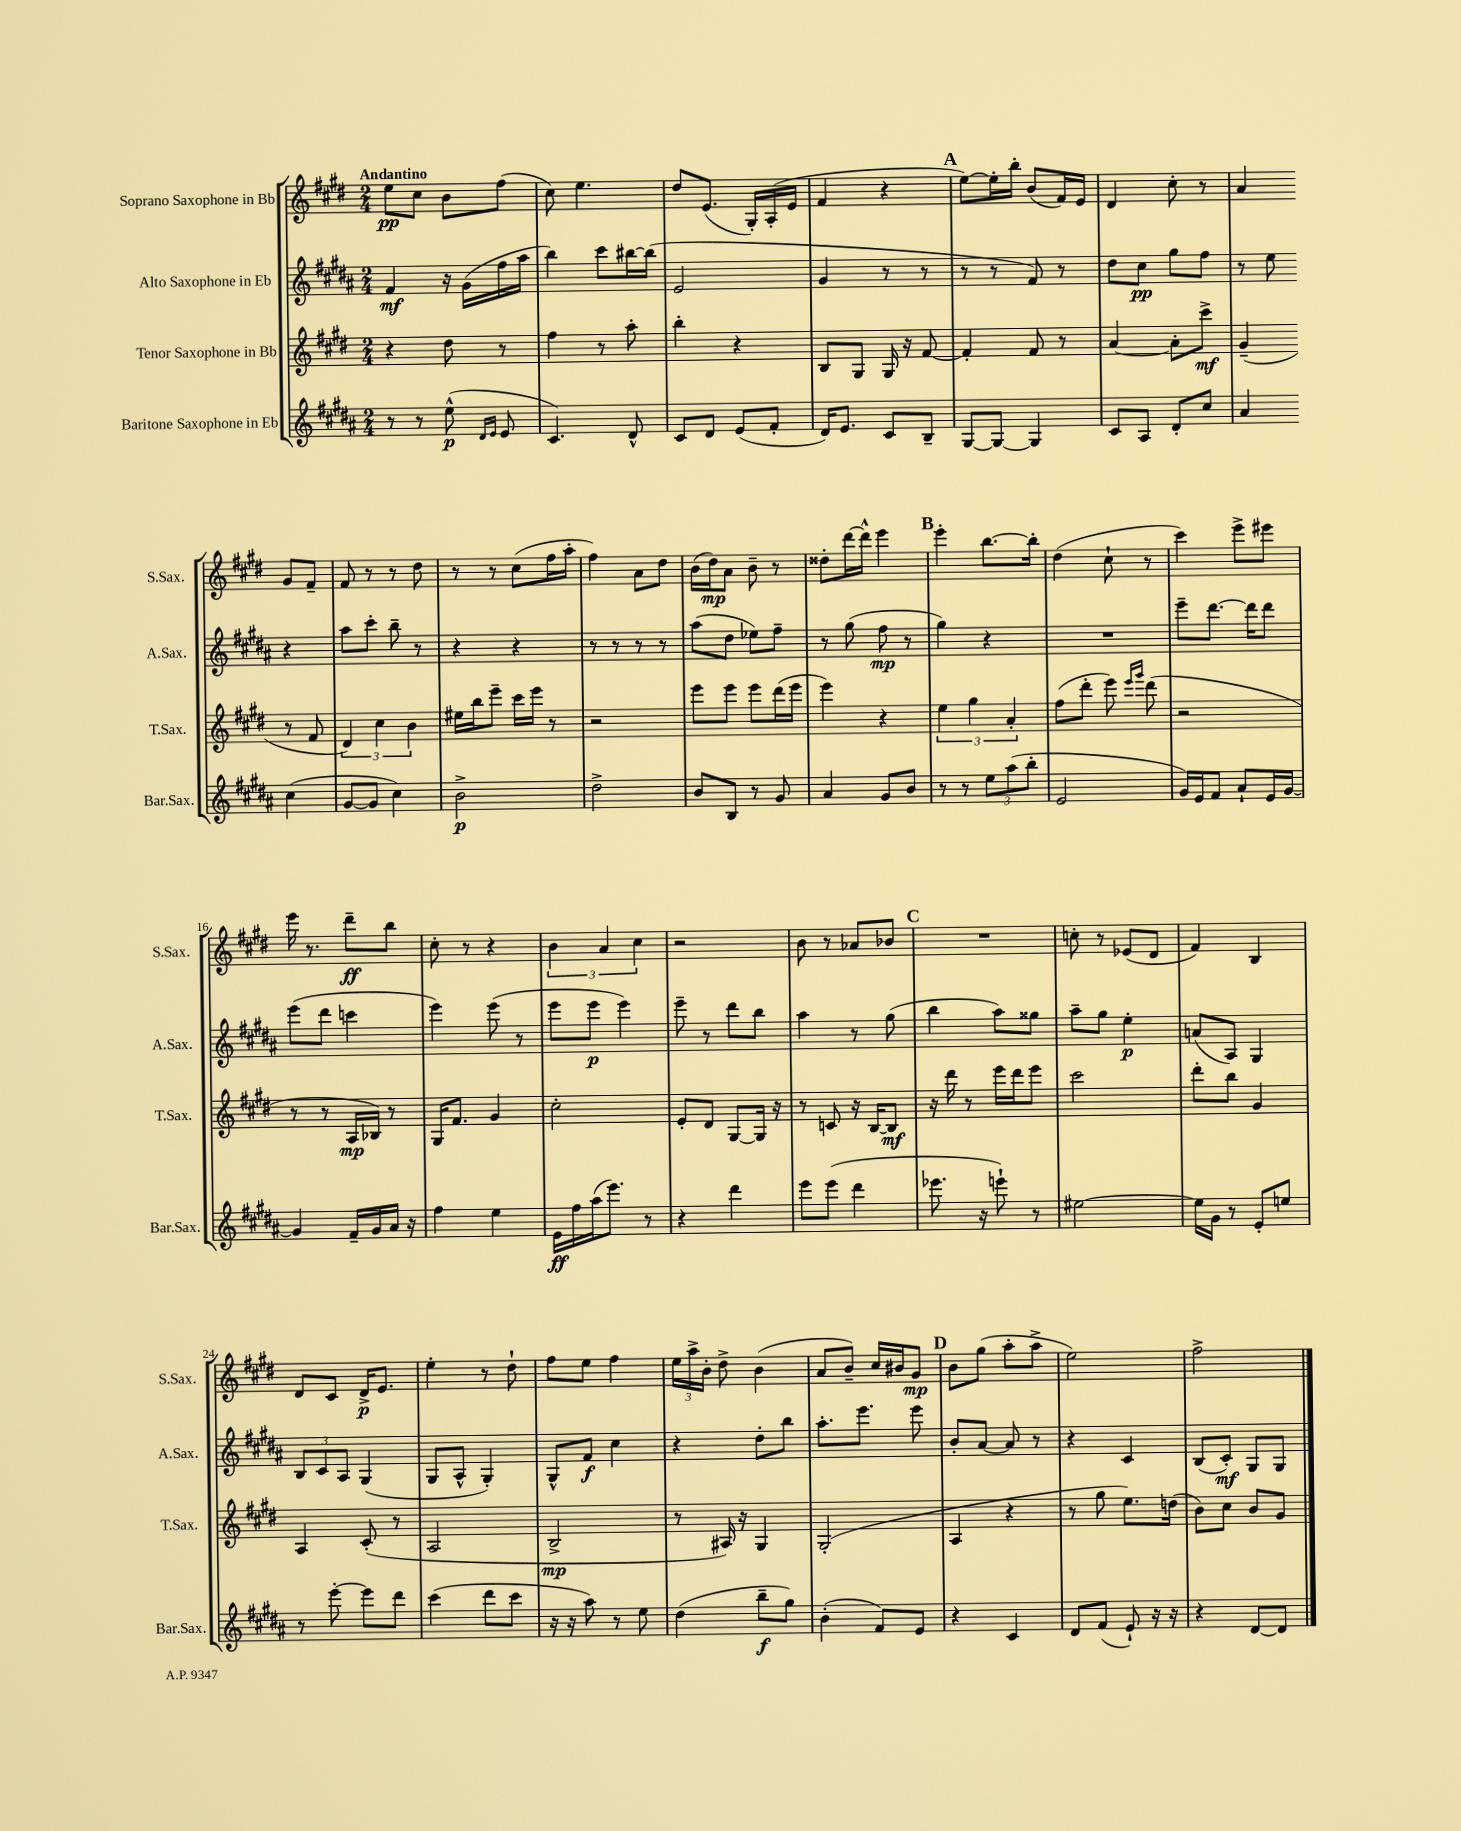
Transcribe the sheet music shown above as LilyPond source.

<<
\new StaffGroup <<
\new Staff = "s0" \with { instrumentName = "Soprano Saxophone in Bb" shortInstrumentName = "S.Sax." } {
    \clef treble \key e \major \numericTimeSignature \time 2/4 \tempo "Andantino"
    \autoBeamOff e''8[\pp cis''8] b'8[ fis''8]( |
    cis''8) e''4. |
    dis''8[ e'8.]( gis16[-.) a16-.( e'16] |
    fis'4 r4 |
    \mark \markup { \bold "A" } e''8[~) e''16-. b''16]-. b'8[( fis'16) e'16] |
    dis'4 cis''8-. r8 |
    a'4 gis'8[ fis'8]-- |
    fis'8 r8 r8 dis''8 |
    r8 r8 cis''8[( fis''16 a''16]-. |
    fis''4) a'8[ dis''8] |
    b'16[( dis''16\mp) a'8] b'8-- r8 |
    disis''8[-. dis'''16~ dis'''16]-^ e'''4 |
    \mark \markup { \bold "B" } e'''4-. b''8.[~ b''16]-. |
    dis''4( cis''8-! r8 |
    cis'''4) e'''8[-> eis'''8] |
    e'''16 r8. dis'''8[--\ff b''8] |
    cis''8-. r8 r4 |
    \tuplet 3/2 { b'4 a'4 cis''4 } |
    r2 |
    b'8 r8 aes'8[ bes'8] |
    \mark \markup { \bold "C" } R2 |
    c''8-. r8 ees'8[( dis'8] |
    fis'4) b4 |
    dis'8[ cis'8] dis'16[->\p e'8.] |
    e''4-. r8 dis''8-! |
    fis''8[ e''8] fis''4 |
    \tuplet 3/2 { e''16[ a''16-> b'16]-. } dis''8-> b'4( |
    a'8[ b'8]--) cis''16[ bis'16 gis'8]\mp |
    \mark \markup { \bold "D" } b'8[ gis''8]( a''8[-. a''8]-> |
    e''2) |
    fis''2-> \bar "|." |
}
\new Staff = "s1" \with { instrumentName = "Alto Saxophone in Eb" shortInstrumentName = "A.Sax." } {
    \clef treble \key b \major \numericTimeSignature \time 2/4
    \autoBeamOff fis'4\mf r16 gis'16[( fis''16 ais''16] |
    b''4) cis'''8[ bis''16~ bis''16]( |
    e'2 |
    gis'4 r8 r8 |
    \mark \markup { \bold "A" } r8 r8 fis'8) r8 |
    dis''8[ cis''8]\pp gis''8[ fis''8] |
    r8 e''8 r4 |
    ais''8[ cis'''8]-. b''8-- r8 |
    r4 r4 |
    r8 r8 r8 r8 |
    ais''8[( dis''8] ees''8[) fis''8]-- |
    r8 gis''8( fis''8\mp r8 |
    \mark \markup { \bold "B" } gis''4) r4 |
    R2 |
    e'''8[-- dis'''8.]~ dis'''16[ dis'''8] |
    e'''8[( dis'''8] c'''4 |
    e'''4) e'''8( r8 |
    e'''8[ e'''8]\p e'''4) |
    e'''8-- r8 dis'''8[ b''8] |
    ais''4 r8 gis''8( |
    \mark \markup { \bold "C" } b''4 ais''8[) gisis''8] |
    ais''8[-- gis''8] e''4-.\p |
    a'8[( ais8]) gis4 |
    \tuplet 3/2 { b8[ cis'8 ais8] } gis4( |
    gis8[ ais8]-^ gis4-.) |
    gis8[-^ fis'8]\f cis''4 |
    r4 dis''8[-. b''8] |
    ais''8.[-. e'''8.] e'''8 |
    \mark \markup { \bold "D" } b'8[-. ais'8]~ ais'8 r8 |
    r4 cis'4 |
    b8[( cis'8]-.\mf) gis8[ gis8] \bar "|." |
}
\new Staff = "s2" \with { instrumentName = "Tenor Saxophone in Bb" shortInstrumentName = "T.Sax." } {
    \clef treble \key e \major \numericTimeSignature \time 2/4
    \autoBeamOff r4 dis''8 r8 |
    fis''4 r8 a''8-. |
    b''4-. r4 |
    b8[ gis8] gis16 r16 fis'8~ |
    \mark \markup { \bold "A" } fis'4-. fis'8 r8 |
    a'4~ a'8[-. cis'''8]->\mf |
    gis'4--( r8 fis'8 |
    \tuplet 3/2 { dis'4) cis''4 b'4 } |
    eis''16[ b''16 e'''8]-- cis'''16[ e'''16] r8 |
    r2 |
    e'''8[ e'''8] e'''8[ dis'''16( e'''16] |
    e'''4) r4 |
    \mark \markup { \bold "B" } \tuplet 3/2 { e''4 gis''4 a'4-. } |
    fis''8[( dis'''8]-. e'''8) \grace { e'''16[ gis'''16] } dis'''8( |
    r2 |
    r8 r8 a16[\mp bes16]) r8 |
    gis16[ fis'8.] gis'4 |
    cis''2-. |
    e'8[-. dis'8] gis8[~ gis16] r16 |
    r8 c'8 r16 b16[~ b8]\mf |
    \mark \markup { \bold "C" } r16 dis'''16 r8 e'''16[ dis'''16 e'''8] |
    cis'''2 |
    dis'''8[-. b''8] gis'4 |
    a4 cis'8-.( r8 |
    a2 |
    b2->\mp |
    r8 ais16) r16 gis4 |
    gis2-.( |
    \mark \markup { \bold "D" } a4 r4 |
    r8 gis''8 e''8.[) d''16]( |
    b'8[) cis''8] b'8[ gis'8] \bar "|." |
}
\new Staff = "s3" \with { instrumentName = "Baritone Saxophone in Eb" shortInstrumentName = "Bar.Sax." } {
    \clef treble \key b \major \numericTimeSignature \time 2/4
    \autoBeamOff r8 r8 e''8-^\p( \grace { dis'16[ e'16] } e'8 |
    cis'4.) dis'8-^ |
    cis'8[ dis'8] e'8[( fis'8]-. |
    dis'16[) e'8.] cis'8[ b8]-- |
    \mark \markup { \bold "A" } gis8[~ gis8]~ gis4 |
    cis'8[ ais8] dis'8[-. cis''8] |
    ais'4 cis''4( |
    gis'8[~ gis'8] cis''4) |
    b'2->\p |
    dis''2-> |
    b'8[ b8] r8 gis'8 |
    ais'4 gis'8[ b'8] |
    \mark \markup { \bold "B" } r8 r8 \tuplet 3/2 { e''8[ ais''8( b''8]-. } |
    e'2 |
    gis'16[) e'16 fis'8] ais'8[-! e'16 gis'16]~ |
    gis'4 fis'16[-- gis'16 ais'16] r16 |
    fis''4 e''4 |
    e'16[\ff fis''16 ais''16( e'''8.]) r8 |
    r4 dis'''4 |
    e'''8[ e'''8]( dis'''4 |
    \mark \markup { \bold "C" } ees'''8. r16 e'''8-!) r8 |
    eis''2~ |
    eis''16[ gis'16] r8 e'8[-. e''8] |
    r8 e'''8~-. e'''8[ dis'''8] |
    cis'''4( dis'''8[ cis'''8] |
    r16 r16 ais''8) r8 e''8 |
    dis''4( b''8[--\f gis''8]) |
    b'4-.( fis'8[) e'8] |
    \mark \markup { \bold "D" } r4 cis'4 |
    dis'8[ fis'8]( e'8-!) r16 r16 |
    r4 dis'8[~ dis'8] \bar "|." |
}
>>
>>
